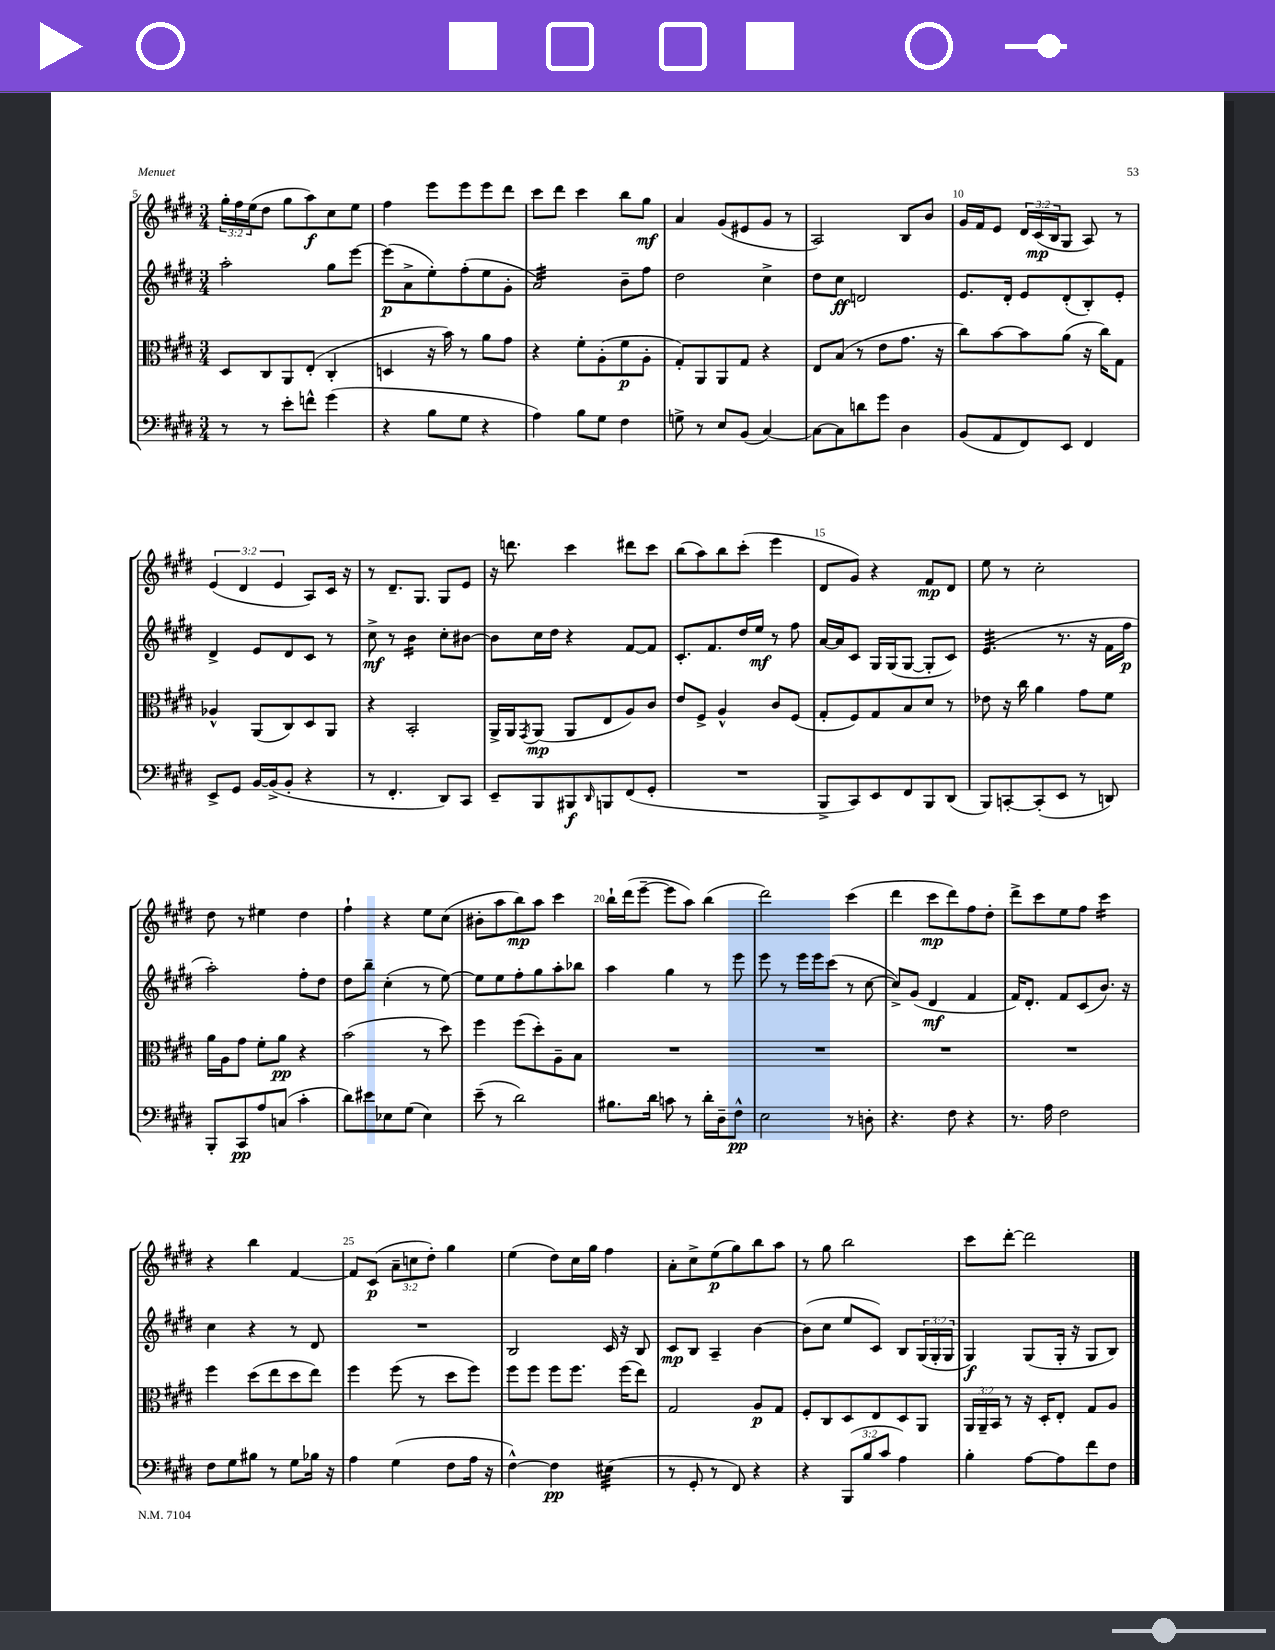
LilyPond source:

<<
\new StaffGroup <<
\new Staff = "s0" {
    \clef treble \key e \major \numericTimeSignature \time 3/4 \override Staff.TupletNumber.text = #tuplet-number::calc-fraction-text
    \tuplet 3/2 { gis''16-. fis''16 e''16( } dis''8 gis''8 a''8\f) cis''8 e''8 |
    fis''4 e'''8 e'''8 e'''8 dis'''8 |
    cis'''8 dis'''8 cis'''4 b''8 gis''8\mf |
    a'4 gis'8( eis'8 gis'8 r8 |
    a2) b8 b'8 |
    gis'16 fis'16 e'8 \tuplet 3/2 { dis'16 cis'16\mp( b16 } gis8 a8) r8 |
    \tuplet 3/2 { e'4( dis'4 e'4 } a8) cis'16 r16 |
    r8 dis'8.-- gis8. gis8 e'8 |
    r16 d'''8. cis'''4 dis'''8 cis'''8 |
    b''8( a''8) b''8 cis'''8-.( e'''4 |
    dis'8 gis'8) r4 fis'8\mp dis'8 |
    e''8 r8 cis''2-. |
    dis''8 r8 eis''4 dis''4 |
    fis''4-! r4 e''8 cis''8( |
    bis'8-. a''8 b''8\mp) a''8 cis'''4 |
    b''16-! dis'''16( e'''8~-- e'''8 a''8) b''4( |
    dis'''2) cis'''4( |
    dis'''4 cis'''8\mp dis'''8) fis''8 dis''8-. |
    dis'''8-> cis'''8 e''8 fis''8 cis'''4:16 |
    r4 b''4 fis'4~ |
    fis'8 cis'8\p( \tuplet 3/2 { a'8-- c''8 dis''8-.) } gis''4 |
    e''4( dis''8) cis''16 gis''16 fis''4 |
    a'8-. cis''8-> e''8\p( gis''8) b''8 a''8 |
    r8 gis''8 b''2 |
    cis'''8 dis'''8~-. dis'''2 \bar "|." |
}
\new Staff = "s1" {
    \clef treble \key e \major \numericTimeSignature \time 3/4 \override Staff.TupletNumber.text = #tuplet-number::calc-fraction-text
    a''2-. gis''8 e'''8~ |
    e'''8\p( a'8-> e''8-.) fis''8-.( e''8 gis'8-. |
    a'2:32) b'8-- fis''8 |
    dis''2 cis''4-> |
    dis''8 cis''8\ff d'2 |
    e'8. dis'16-. e'8 dis'8-.( b8-.) e'8-. |
    dis'4-> e'8 dis'8 cis'8 r8 |
    cis''8->\mf r8 b'4:16 cis''8-. bis'8~ |
    bis'8 cis''16 dis''16 r4 fis'8~ fis'8 |
    cis'8.-. fis'8. dis''16 e''16\mf r8 fis''8 |
    a'16~ a'16 cis'8 gis16 gis16( gis8~ gis8-. cis'8) |
    e'4.:32( r8. r16 fis'16 fis''16\p |
    a''2-.) fis''8-. dis''8 |
    dis''8 b''8-- cis''4-.( r8 e''8~) |
    e''8 e''8 fis''8-. gis''8 a''8-. bes''8 |
    a''4 gis''4 r8 e'''8 |
    e'''8 r8 e'''16 e'''16 cis'''8( r8 cis''8~ |
    cis''8->) gis'8( dis'4\mf fis'4 |
    fis'16) dis'8.-. fis'8 cis'8( b'8.) r16 |
    cis''4 r4 r8 dis'8 |
    R2. |
    b2 cis'16 r16 b8 |
    cis'8\mp b8 a4-- b'4~ |
    b'8( cis''8 e''8 cis'8) b8 \tuplet 3/2 { gis16( gis16-. gis16 } |
    gis4\f) gis8( gis16-. r16 gis8 b8) \bar "|." |
}
\new Staff = "s2" {
    \clef alto \key e \major \numericTimeSignature \time 3/4 \override Staff.TupletNumber.text = #tuplet-number::calc-fraction-text
    dis8 cis8 a,8 e8-.( cis4-. |
    d4 r16 b'16) r8 a'8 gis'8 |
    r4 fis'8-. a8-.( fis'8\p a8-. |
    gis8-.) a,8 a,8 gis8 r4 |
    e8 b8( r8 e'8 gis'8. r16 |
    cis''8) b'8~ b'8 a'8( r16 cis''16) gis8 |
    aes4-^ a,8( cis8) dis8 a,8 |
    r4 b,2-. |
    a,16-> a,16 \acciaccatura { gis,8 } a,8\mp( a,8 e8 a8) cis'8 |
    e'8 fis8-> a4-^ cis'8 fis8( |
    gis8-. fis8) gis8 b8 dis'8 r8 |
    ees'8 r16 cis''16 a'4 gis'8 fis'8 |
    a'16 a16 gis'8 fis'8-. a'8\pp r4 |
    b'2( r8 dis''8) |
    fis''4 fis''8( dis''8-.) a8-- b8 |
    R2. |
    R2. |
    R2. |
    R2. |
    fis''4 dis''8( e''8 dis''8 e''8) |
    fis''4 fis''8( r8 dis''8 fis''8) |
    fis''8 fis''8 fis''8 fis''8. fis''16( e''8) |
    gis2 a8\p gis8 |
    fis8-. cis8 dis8 e8 dis8 a,8 |
    \tuplet 3/2 { a,16 a,16-- b,16 } r8 r16 dis16-. e8-. gis8 a8 \bar "|." |
}
\new Staff = "s3" {
    \clef bass \key e \major \numericTimeSignature \time 3/4 \override Staff.TupletNumber.text = #tuplet-number::calc-fraction-text
    r8 r8 e'8-. f'8-^ gis'4( |
    r4 b8 gis8 r4 |
    a4) b8 gis8 fis4 |
    g8-> r8 e8 b,8( cis4~) |
    cis8~ cis8 d'8 gis'8 dis4 |
    b,8( a,8 fis,8) e,8 fis,4 |
    e,8-> gis,8 b,16~ b,16->( b,8-. r4 |
    r8 fis,4.-. dis,8) cis,8 |
    e,8-- b,,8 bis,,8\f \grace { dis,16 } b,,8 fis,8( gis,8-. |
    R2. |
    b,,8-> cis,8) e,8 fis,8 b,,8 dis,8( |
    b,,8) c,8~-. c,8-.( e,8 r8 d,8) |
    b,,8-. cis,8\pp a8 c8( cis'4-. |
    dis'8) eis'8 ees8 gis8( ees4) |
    e'8--( r8 dis'2) |
    bis8. dis'16 c'8 r8 dis'16-. dis16-- fis8-^\pp |
    e2 r8 d8-. |
    r4. fis8 r4 |
    r8. a16 fis2 |
    fis8 gis8 bis8 r8 gis8 bes16 r16 |
    a4 gis4( fis8 a16 r16 |
    fis4~-^) fis4\pp eis4:32( |
    r8 gis,8-. r8 fis,8) r4 |
    r4 \tuplet 3/2 { b,,8( b8 cis'8 } a4) |
    b4-. a8~ a8 fis'8 fis8 \bar "|." |
}
>>
>>
\layout { \context { \Score currentBarNumber = #5 \override BarNumber.break-visibility = ##(#f #t #t) barNumberVisibility = #(every-nth-bar-number-visible 5) } }
